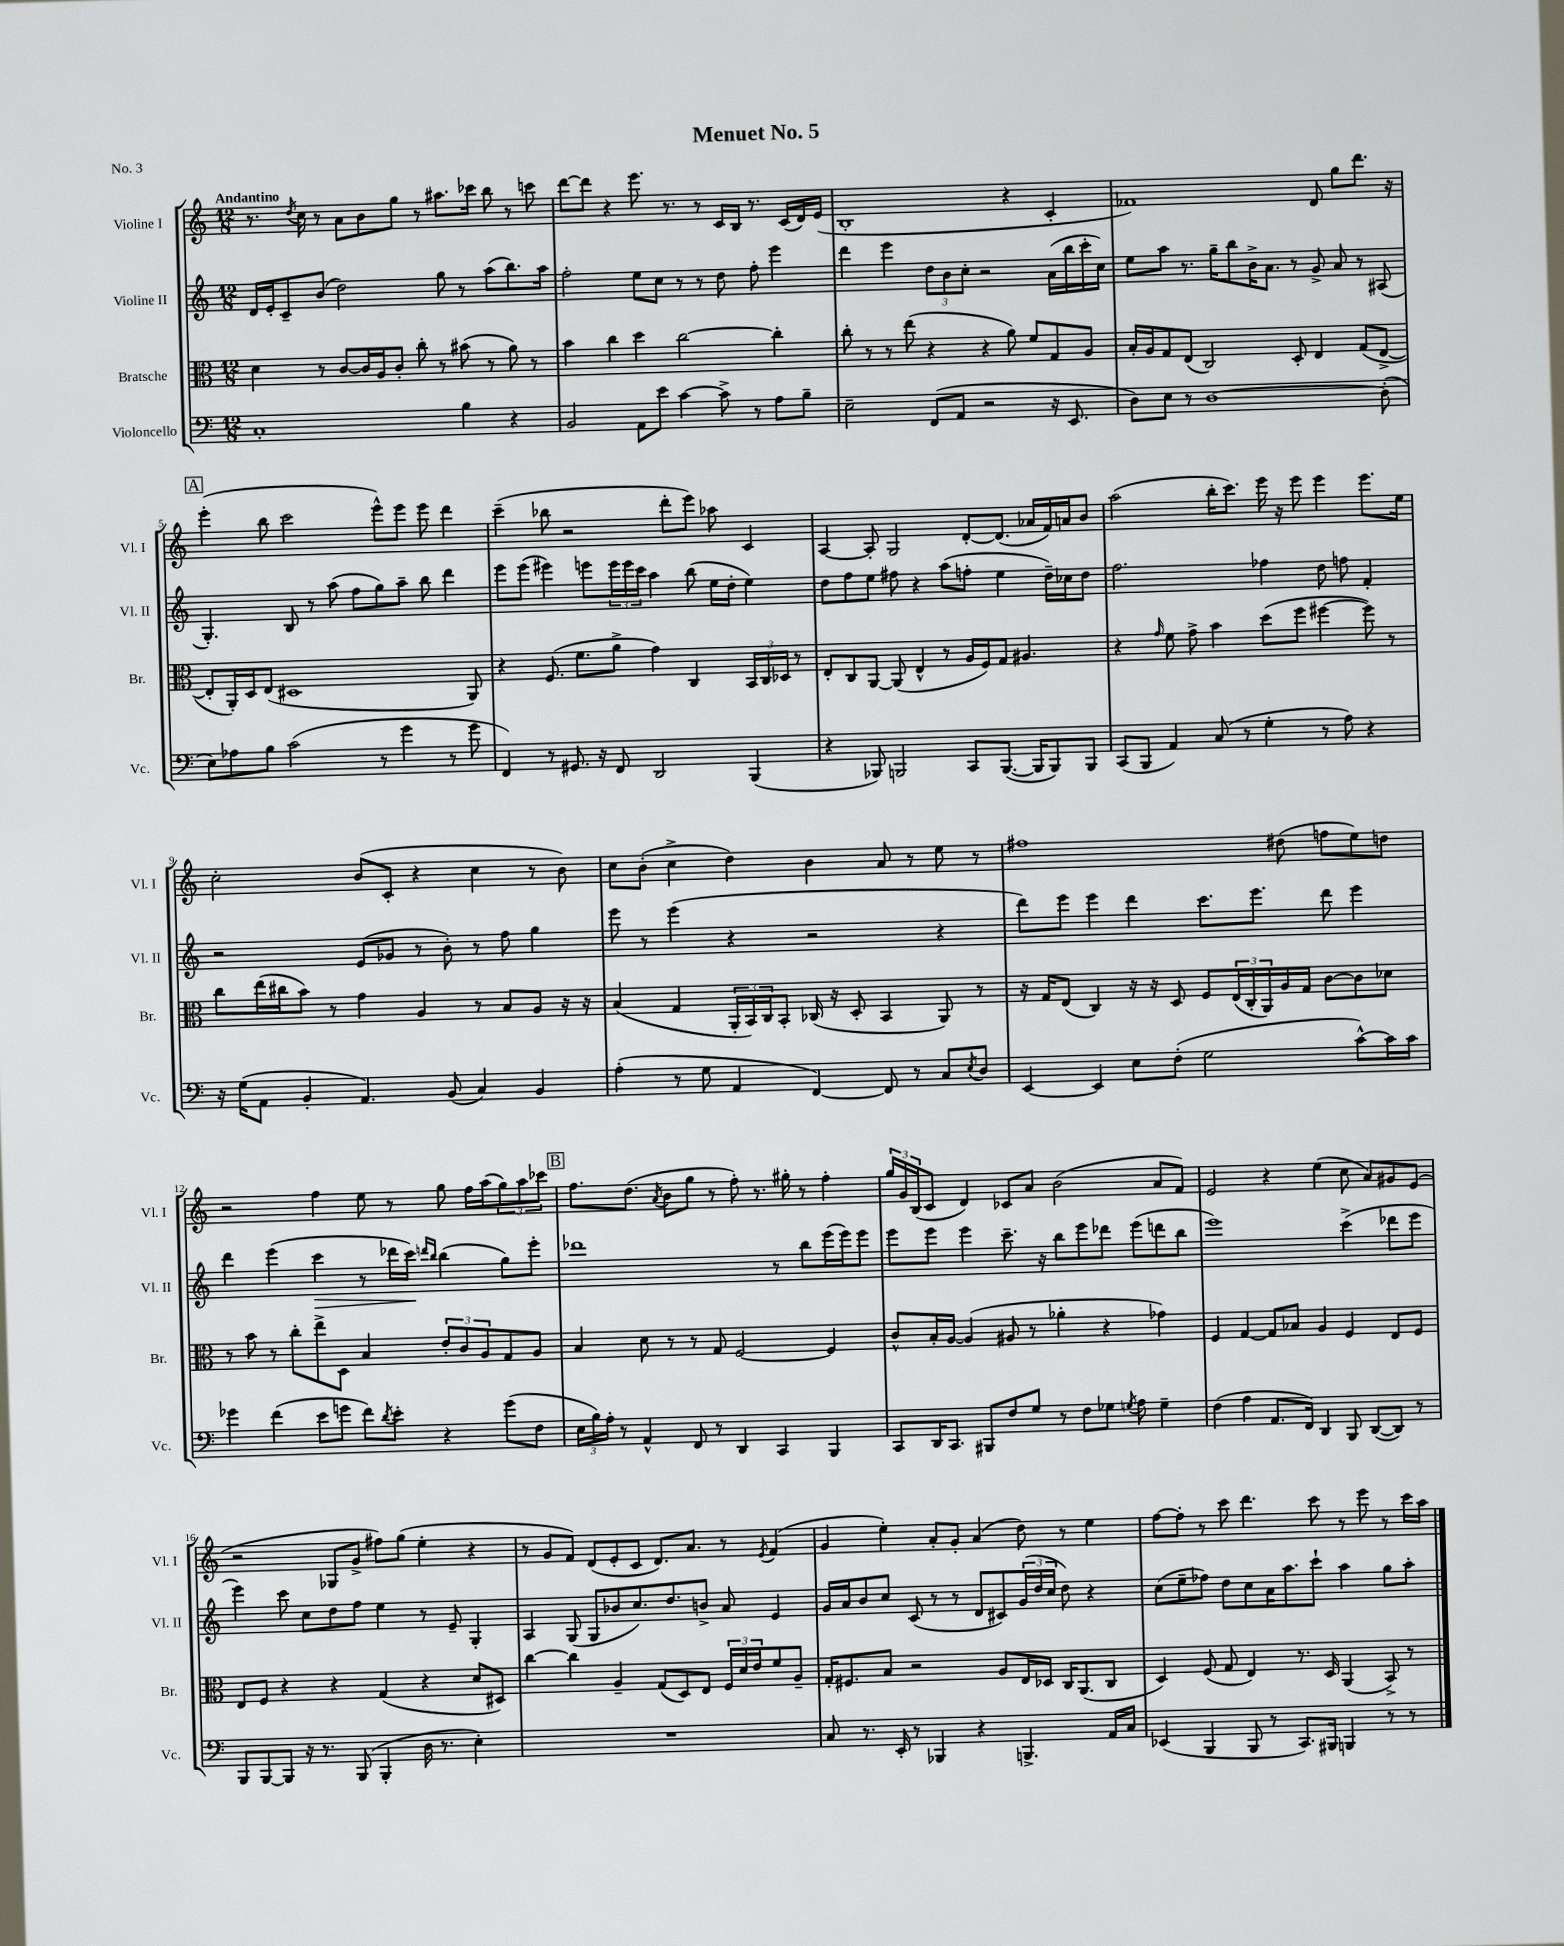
\header { title = "Menuet No. 5" piece = "No. 3" }
<<
\new StaffGroup <<
\new Staff = "s0" \with { instrumentName = "Violine I" shortInstrumentName = "Vl. I" } {
    \clef treble \key c \major \numericTimeSignature \time 12/8 \tempo "Andantino"
    r8. \acciaccatura { d''8 } c''16 r8 a'8 b'8 g''8 r8 ais''8. ces'''16 b''8 r8 c'''8 |
    d'''8~ d'''8 r4 e'''8. r8. r8 c'16 b16 r8. c'16( d'16) e'16( |
    b1-. r4 c'4-. |
    fes'1) d'8 g''8 d'''8. r16 |
    \mark \markup { \box "A" } e'''4-.( b''8 c'''2 e'''8-^) e'''8 e'''8 d'''4 |
    c'''4--( bes''8 r2 d'''8-. e'''8) aes''8 c'4 |
    a4~ a8-. g2 d'8~-. d'8.( aes'16 f'16) a'16 b'8 |
    a''2( b''16-. c'''8.) e'''16 r16 e'''8 e'''4 e'''8. e''16 |
    c''2-. b'8( c'8-. r4 c''4 r8 b'8) |
    c''8 b'8-.( c''4-> d''4) b'4 a'8 r8 e''8 r8 |
    fis''1 dis''8( f''8 e''8) d''8 |
    r2 f''4 e''8 r8 g''8 f''16 a''16( \tuplet 3/2 { g''8) a''8 ces'''8 } |
    \mark \markup { \box "B" } f''8. d''8.( \acciaccatura { a'8 } b'8 g''8 r8 f''8-.) r8. gis''16-. r8 f''4-. |
    \tuplet 3/2 { g''16 g'16 b16( } c'8 d'4) ces'8 a'8 b'2( a'8 f'8) |
    e'2 r4 e''4( c''8 a'8) gis'8 e'8( |
    r2 ges8 g'8-> fis''8) g''8( e''4-. r4 |
    r8 g'8 f'8) d'8( e'8-. c'8 d'8.) a'8. r8 \acciaccatura { e'8 } f'4( |
    g'4 e''4-.) a'8-. g'8-. a'4( d''8) r8 e''4 |
    f''8~ f''8-. r8 c'''8 d'''4. c'''8 r8 e'''8 r8 c'''16 a''16 \bar "|." |
}
\new Staff = "s1" \with { instrumentName = "Violine II" shortInstrumentName = "Vl. II" } {
    \clef treble \key c \major \numericTimeSignature \time 12/8
    d'16 e'16-. c'8-- b'8( d''2) g''8 r8 a''8( b''8.) a''16 |
    f''2-. e''8 c''8 r8 r8 d''8 f''8-. e'''4 |
    d'''4 e'''4 \tuplet 3/2 { d''8 b'8 c''8-. } r2 a'16( b''16 c'''16-. c''16) |
    e''8 a''8 r8. g''16-- b''8 b'16-> a'8. r8 g'8-> a'8 r8 ais8( |
    \mark \markup { \box "A" } g4.-.) b8 r8 a''8( f''8 g''8) a''8-- b''8 d'''4 |
    e'''8 e'''8( eis'''4) e'''8 \tuplet 3/2 { e'''16 e'''16 c'''16 } a''4 b''8( e''16 d''16-. e''4) |
    d''8 f''8 e''8 fis''8 r4 a''8( f''8-. e''4 d''16--) ces''16 d''8 |
    f''2. fes''4 d''8 f''8 f'4-. |
    r2 e'8( ges'8 r8 b'8-.) r8 f''8 g''4 |
    e'''8 r8 e'''4( r4 r2 r4 |
    d'''8) e'''8 e'''4 d'''4 c'''8. e'''8. d'''8 e'''4 |
    d'''4 e'''4( c'''4\> r8 des'''16 c'''16\!) \grace { d'''16 b''16 } b''4( g''8) e'''8-. |
    \mark \markup { \box "B" } des'''1 r8 b''8 e'''16( e'''16) e'''8 |
    e'''8 e'''8 e'''4 c'''8.-- r16 b''8 e'''8 des'''8 e'''8( d'''8 b''8 |
    e'''1) c'''4->( des'''8 e'''8 |
    e'''4) c'''8 c''8 d''8 f''8 e''4 r8 e'8-- g4-. |
    a4 g8( g8 bes'8 c''8.) d''8. b'8-> a'8 e'4 |
    g'16 a'16 b'8 c''8 c'8( r8 r8 d'8 cis'8) \tuplet 3/2 { g'16( d''16 c''16 } d''8) r4 |
    c''8( e''8-- fes''8) d''8 c''8 a'16 a''8. c'''8-! a''4 g''8 a''8-. \bar "|." |
}
\new Staff = "s2" \with { instrumentName = "Bratsche" shortInstrumentName = "Br." } {
    \clef alto \key c \major \numericTimeSignature \time 12/8
    d'4 r8 c'8~ c'16 a16 c'8-. c''8-. r8 bis'8( r8 a'8) r8 |
    b'4 c''4 d''4 c''2~ c''4-. |
    c''8-. r8 r8 e''8( r4 r4 a'8) f'8 g8 a8 |
    b16-. a16 g8 e8( c2) d8-. e4 g8( e8~-> |
    \mark \markup { \box "A" } e8-. a,16-.) d16 e8( dis1 a,8) |
    r4 f8.( f'8. a'8-> g'4) c4 \tuplet 3/2 { b,16 c16 des16 } r8 |
    e8-. c8 a,8~ a,8( e4-^ r8 a16 f16) g8 ais4. |
    r4 \grace { g'16 } f'8 g'8-> b'4 d''8( f''8 fis''4~ fis''8) r8 |
    c''8 e''16( cis''16 b'8) r8 g'4 a4 r8 b8 a8 r16 r16 |
    b4( g4 \tuplet 3/2 { a,16-. b,16) c16 } b,8-. ces16( r16 d8-. b,4 a,8) r8 |
    r16 g16 e8( c4) r16 r16 d8 f8 \tuplet 3/2 { e16( c16-. a,16) } a16 g16 c'8~ c'8 des'8 |
    r8 b'8 r8 c''8-. e''8-> d8 b4 \tuplet 3/2 { e'8-. c'8 a8 } g8 a8 |
    \mark \markup { \box "B" } b4 d'8 r8 r8 g8 f2~ f4 |
    c'8-^ b16-. a16~ a4( ais8 r8 aes'4-. r4 ges'4) |
    f4 g4~ g8 bes8 a4 f4 e8 f8 |
    e8 f8 r4 r4 g4( r4 d'8 dis8) |
    c''4~ c''4 a4-- g8( d8) e8 \tuplet 3/2 { f16 d'16 e'16 } f'8 a8-- |
    g16-. fis8. b8 r2 a8 e16 des16 c16 a,8.( c8 |
    d4) f8( g8 e4) r8. d16 a,4( b,8->) r8 \bar "|." |
}
\new Staff = "s3" \with { instrumentName = "Violoncello" shortInstrumentName = "Vc." } {
    \clef bass \key c \major \numericTimeSignature \time 12/8
    c1-. b4 r4 |
    b,2 a,8 e'8 c'4~ c'8-> r8 a8 b8-- |
    e2-- f,8( a,8 r2 r16 e,8. |
    d8) e8 r8 d1~ d8-.( |
    \mark \markup { \box "A" } e8) aes8 b8 c'2( r8 g'4 r8 g'8 |
    f,4) r8 gis,8. r16 f,8 d,2 b,,4( |
    r4 bes,,8) b,,2 c,8 b,,8.~( b,,16 b,,8) b,,8 |
    c,8( b,,8 a,4) c8( r8 g4-. r8 a8) r4 |
    r16 g16( a,8 b,4-. a,4.) b,8( c4) b,4 |
    a4-.( r8 g8 a,4 f,4~) f,8 r8 c8 \acciaccatura { e8 } d8 |
    e,4~ e,4 e8 f8-.( g2 c'8~-^) c'16 c'16 |
    ges'4 f'4( e'8 g'8 f'8) \acciaccatura { d'8 } e'8-. r4 g'8( f8 |
    \mark \markup { \box "B" } \tuplet 3/2 { e16 b16) a16-. } r8 a,4-^ f,8 r8 d,4 c,4 b,,4 |
    c,8 d,16 c,8. bis,,8 f8 g8 r8 f8 ges8 \acciaccatura { g8 } a8 g4-- |
    f4( a4 a,8. f,16) d,4 b,,8 d,8~( d,8) r8 |
    b,,8 b,,8~ b,,8 r16 r8. b,,8( b,,4-. d16 r8. e4-.) |
    R1. |
    c8 r8. e,16-. r8 bes,,4 r4 b,,4.-> a,16 c16 |
    ees,4( b,,4 b,,8 r8 c,8.) bis,,16 b,,4 r8 r8 \bar "|." |
}
>>
>>
